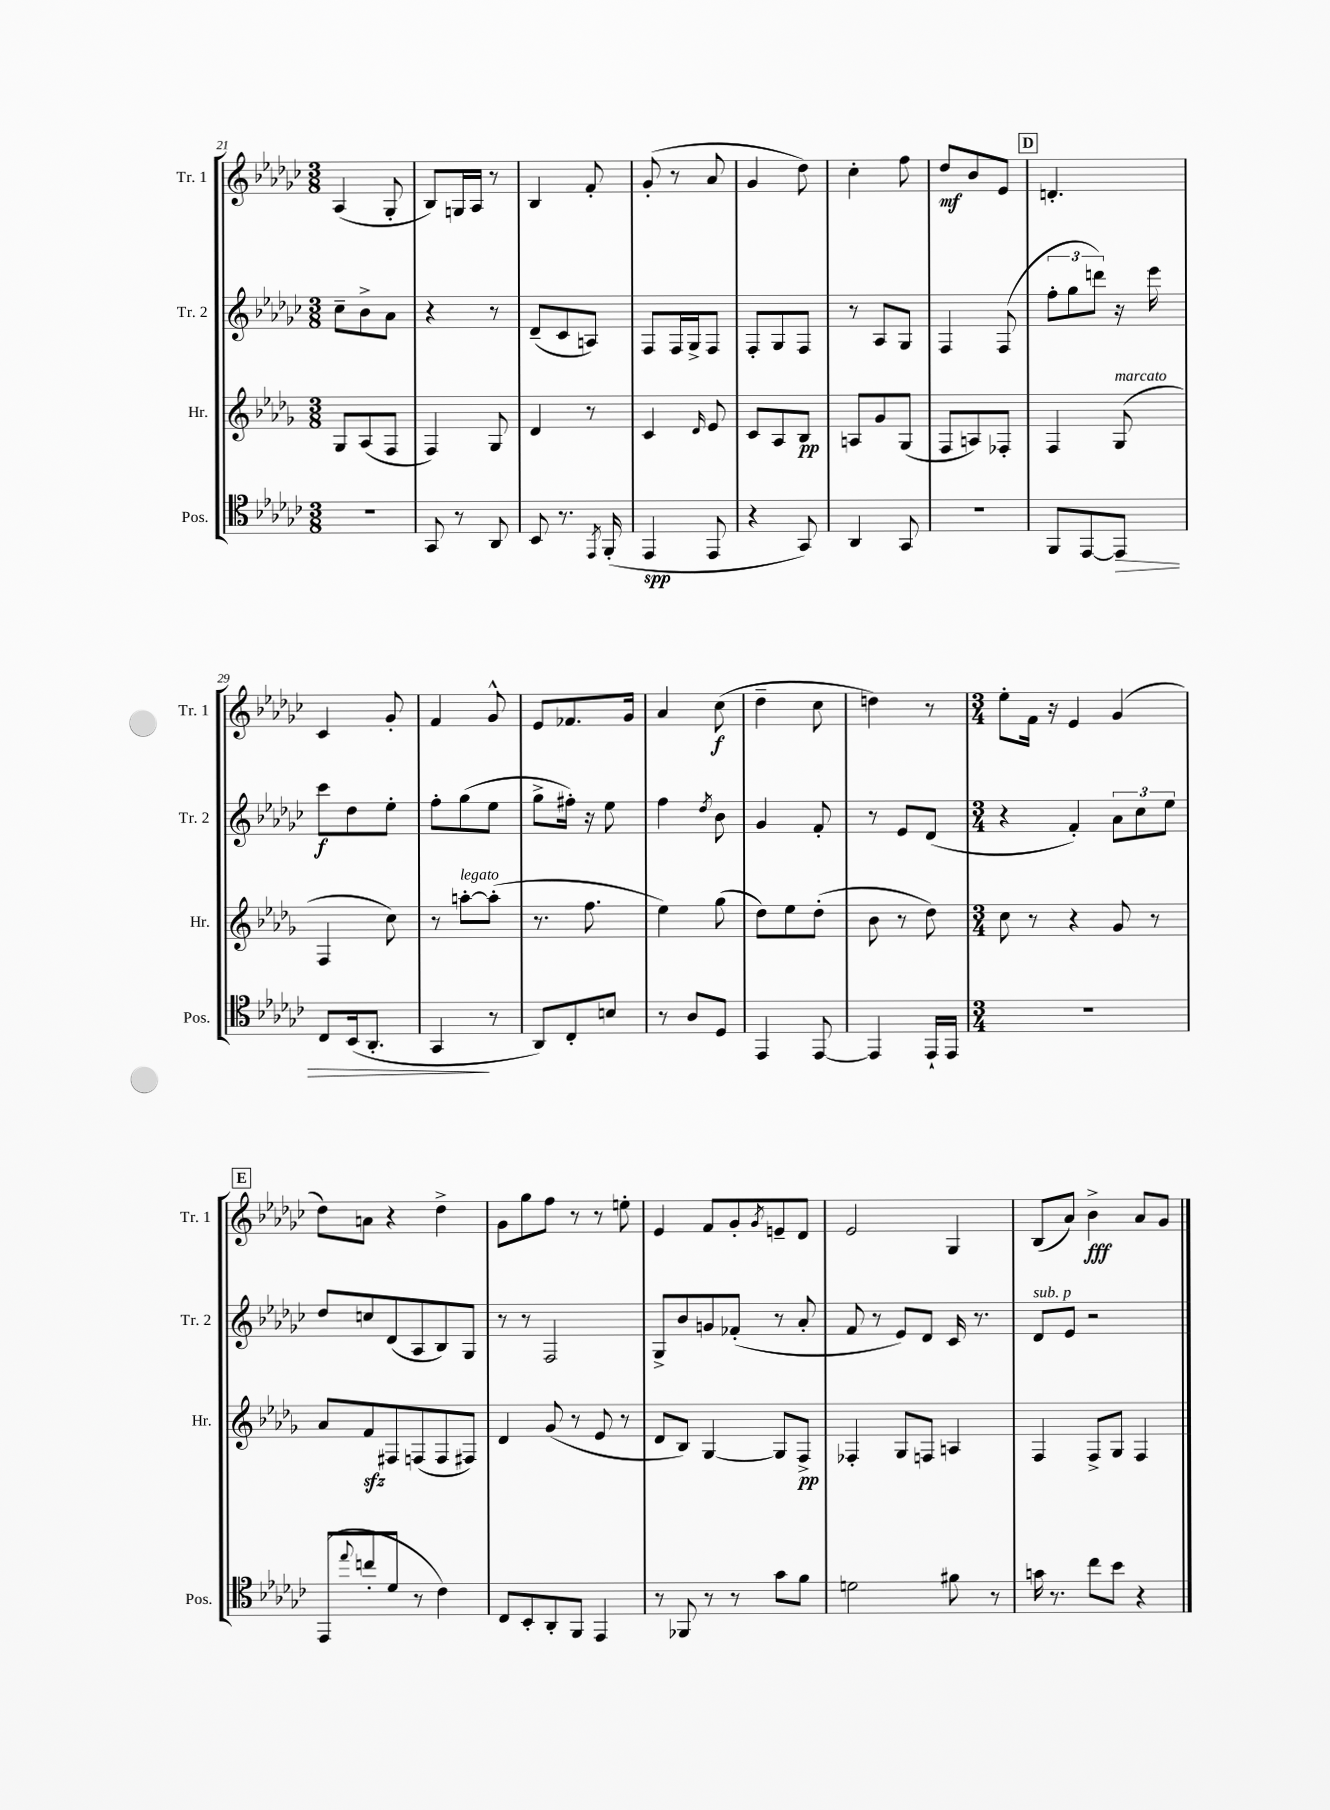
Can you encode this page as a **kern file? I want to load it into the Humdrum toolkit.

**kern	**dynam	**kern	**dynam	**kern	**dynam	**kern	**dynam
*part4	*part4	*part3	*part3	*part2	*part2	*part1	*part1
*staff4	*staff4	*staff3	*staff3	*staff2	*staff2	*staff1	*staff1
*I"Pos.	*	*I"Hr.	*	*I"Tr. 2	*	*I"Tr. 1	*
*I'Pos.	*	*I'Hr.	*	*I'Tr. 2	*	*I'Tr. 1	*
*clefC4	*	*clefG2	*	*clefG2	*	*clefG2	*
*k[b-e-a-d-g-c-]	*	*k[b-e-a-d-g-]	*	*k[b-e-a-d-g-c-]	*	*k[b-e-a-d-g-c-]	*
*M3/8	*	*M3/8	*	*M3/8	*	*M3/8	*
=21	=21	=21	=21	=21	=21	=21	=21
4.r	.	8G-/L	.	8cc-~\L	.	(4A-/	.
.	.	(8A-/	.	8b-^\	.	.	.
.	.	8F/J	.	8a-\J	.	8G-'/	.
=22	=22	=22	=22	=22	=22	=22	=22
8GG-/	.	4F/)	.	4r	.	8B-/L)	.
8r	.	.	.	.	.	16Gn/L	.
.	.	.	.	.	.	16A-/JJ	.
8AA-/	.	8G-/	.	8r	.	8r	.
=23	=23	=23	=23	=23	=23	=23	=23
8BB-/	.	4d-/	.	(8d-~/L	.	4B-/	.
8.r	.	.	.	8c-/	.	.	.
.	.	8r	.	8An/J)	.	8f'/	.
8qEE-/	.	.	.	.	.	.	.
(16FF'/	.	.	.	.	.	.	.
=24	=24	=24	=24	=24	=24	=24	=24
4EE-/	spp	4c/	.	8F/L	.	(8g-'/	.
.	.	.	.	16F/L	.	8r	.
.	.	.	.	16G-^/J	.	.	.
.	.	16qqd-/	.	.	.	.	.
8EE-/	.	8e-/	.	8F/J	.	8a-/	.
=25	=25	=25	=25	=25	=25	=25	=25
4r	.	8c/L	.	8F'/L	.	4g-/	.
.	.	8A-/	.	8G-/	.	.	.
8GG-/)	.	8B-/J	pp	8F/J	.	8dd-\)	.
=26	=26	=26	=26	=26	=26	=26	=26
4AA-/	.	8An/L	.	8r	.	4cc-'\	.
.	.	8g-/	.	8A-/L	.	.	.
8GG-/	.	(8G-/J	.	8G-/J	.	8ff\	.
=27	=27	=27	=27	=27	=27	=27	=27
4.r	.	8F/L	.	4F/	.	8dd-/L	mf
.	.	8An/)	.	.	.	8b-/	.
.	.	8F-X'/J	.	(8F/	.	8e-/J	.
!!LO:REH:place=s1:t=D
=28	=28	=28	=28	=28	=28	=28	=28
8FF/L	.	4F/	.	12ff'\L	.	4.dn'/	.
.	.	.	.	12gg-\	.	.	.
[8EE-/	.	.	.	.	.	.	.
.	.	.	.	12dddn\J)	.	.	.
!	!	!LO:TX:a:i:t=marcato	!	!	!	!	!
!	!LO:HP:b	!	!	!	!	!	!
8EE-/J]	>	(8G-/	.	16r	.	.	.
.	.	.	.	16eee-\	.	.	.
!!LO:LB:g=z
=29	=29	=29	=29	=29	=29	=29	=29
8C-/L	.	4F/	.	8ccc-\L	f	4c-/	.
(16BB-/k	.	.	.	8dd-\	.	.	.
8.AA-'/J	.	.	.	.	.	.	.
.	.	8cc\)	.	8ee-'\J	.	8g-'/	.
=30	=30	=30	=30	=30	=30	=30	=30
4GG-/	.	8r	.	8ff'\L	.	4f/	.
!	!	!LO:TX:a:i:t=legato	!	!	!	!	!
.	.	[8aan'\L	.	(8gg-\	.	.	.
8r	]	(8aa'\J]	.	8ee-\J	.	8g-^^/	.
=31	=31	=31	=31	=31	=31	=31	=31
8AA-/L)	.	8.r	.	8gg-^\L	.	8e-/L	.
8C-'/	.	.	.	16ff#X'\Jk)	.	8.f-X/	.
.	.	8.ff\	.	16r	.	.	.
8Bn/J	.	.	.	8ee-\	.	.	.
.	.	.	.	.	.	16g-/Jk	.
=32	=32	=32	=32	=32	=32	=32	=32
8r	.	4ee-\)	.	4ff\	.	4a-/	.
8A-/L	.	.	.	.	.	.	.
.	.	.	.	8qdd-/	.	.	.
8D-/J	.	(8gg-\	.	8b-\	.	(8cc-\	f
=33	=33	=33	=33	=33	=33	=33	=33
4EE-/	.	8dd-\L)	.	4g-/	.	4dd-~\	.
.	.	8ee-\	.	.	.	.	.
[8EE-/	.	(8dd-'\J	.	8f'/	.	8cc-\	.
=34	=34	=34	=34	=34	=34	=34	=34
4EE-/]	.	8b-\	.	8r	.	4ddn\)	.
.	.	8r	.	8e-/L	.	.	.
16EE-`/LL	.	8dd-\)	.	(8d-/J	.	8r	.
16EE-/JJ	.	.	.	.	.	.	.
=35	=35	=35	=35	=35	=35	=35	=35
*M3/4	*	*M3/4	*	*M3/4	*	*M3/4	*
2.r	.	8cc\	.	4r	.	8ee-'\L	.
.	.	8r	.	.	.	16f\Jk	.
.	.	.	.	.	.	16r	.
.	.	4r	.	4f'/)	.	4e-/	.
.	.	8g-/	.	12a-\L	.	(4g-/	.
.	.	.	.	12cc-\	.	.	.
.	.	8r	.	.	.	.	.
.	.	.	.	12ee-\J	.	.	.
!!LO:LB:g=z
!!LO:REH:place=s1:t=E
=36	=36	=36	=36	=36	=36	=36	=36
(8EE-/L	.	8a-/L	.	8dd-/L	.	8dd-\L)	.
8qqee-/	.	.	.	.	.	.	.
8ccn'/	.	8fzz/	.	8ccn/	.	8an\J	.
8d-/J	.	8F#X/	.	(8d-/	.	4r	.
8r	.	(8Fn/	.	8A-/	.	.	.
4c-\)	.	8F/	.	8B-/)	.	4dd-^\	.
.	.	8F#X/J)	.	8G-/J	.	.	.
=37	=37	=37	=37	=37	=37	=37	=37
8C-/L	.	4d-/	.	8r	.	8g-\L	.
8BB-'/	.	.	.	8r	.	8gg-\	.
8AA-'/	.	(8g-/	.	2F/	.	8ff\J	.
8FF/J	.	8r	.	.	.	8r	.
4EE-/	.	8e-/	.	.	.	8r	.
.	.	8r	.	.	.	8een'\	.
=38	=38	=38	=38	=38	=38	=38	=38
8r	.	8d-/L	.	8G-^/L	.	4e-/	.
8FF-X/	.	8B-/J)	.	8b-/	.	.	.
8r	.	[4G-/	.	8gn/	.	8f/L	.
8r	.	.	.	(8f-X'/J	.	8g-'/	.
.	.	.	.	.	.	8qg-/	.
8g-\L	.	8G-/L]	.	8r	.	8en~/	.
8f\J	.	8F^/J	pp	8a-'/	.	8d-/J	.
=39	=39	=39	=39	=39	=39	=39	=39
2dn\	.	4F-X'/	.	8f/	.	2e-/	.
.	.	.	.	8r	.	.	.
.	.	8G-/L	.	8e-/L)	.	.	.
.	.	8Fn/J	.	8d-/J	.	.	.
8f#X\	.	4An/	.	16c-/	.	4G-/	.
.	.	.	.	8.r	.	.	.
8r	.	.	.	.	.	.	.
=40	=40	=40	=40	=40	=40	=40	=40
!	!	!	!	!LO:TX:a:i:t=sub. p	!	!	!
16gn\	.	4F/	.	8d-/L	.	(8B-/L	.
8.r	.	.	.	.	.	.	.
.	.	.	.	8e-/J	.	8a-/J)	.
8cc-\L	.	8F^/L	.	2r	.	4b-^\	fff
8b-\J	.	8G-/J	.	.	.	.	.
4r	.	4F/	.	.	.	8a-/L	.
.	.	.	.	.	.	8g-/J	.
==	==	==	==	==	==	==	==
*-	*-	*-	*-	*-	*-	*-	*-
